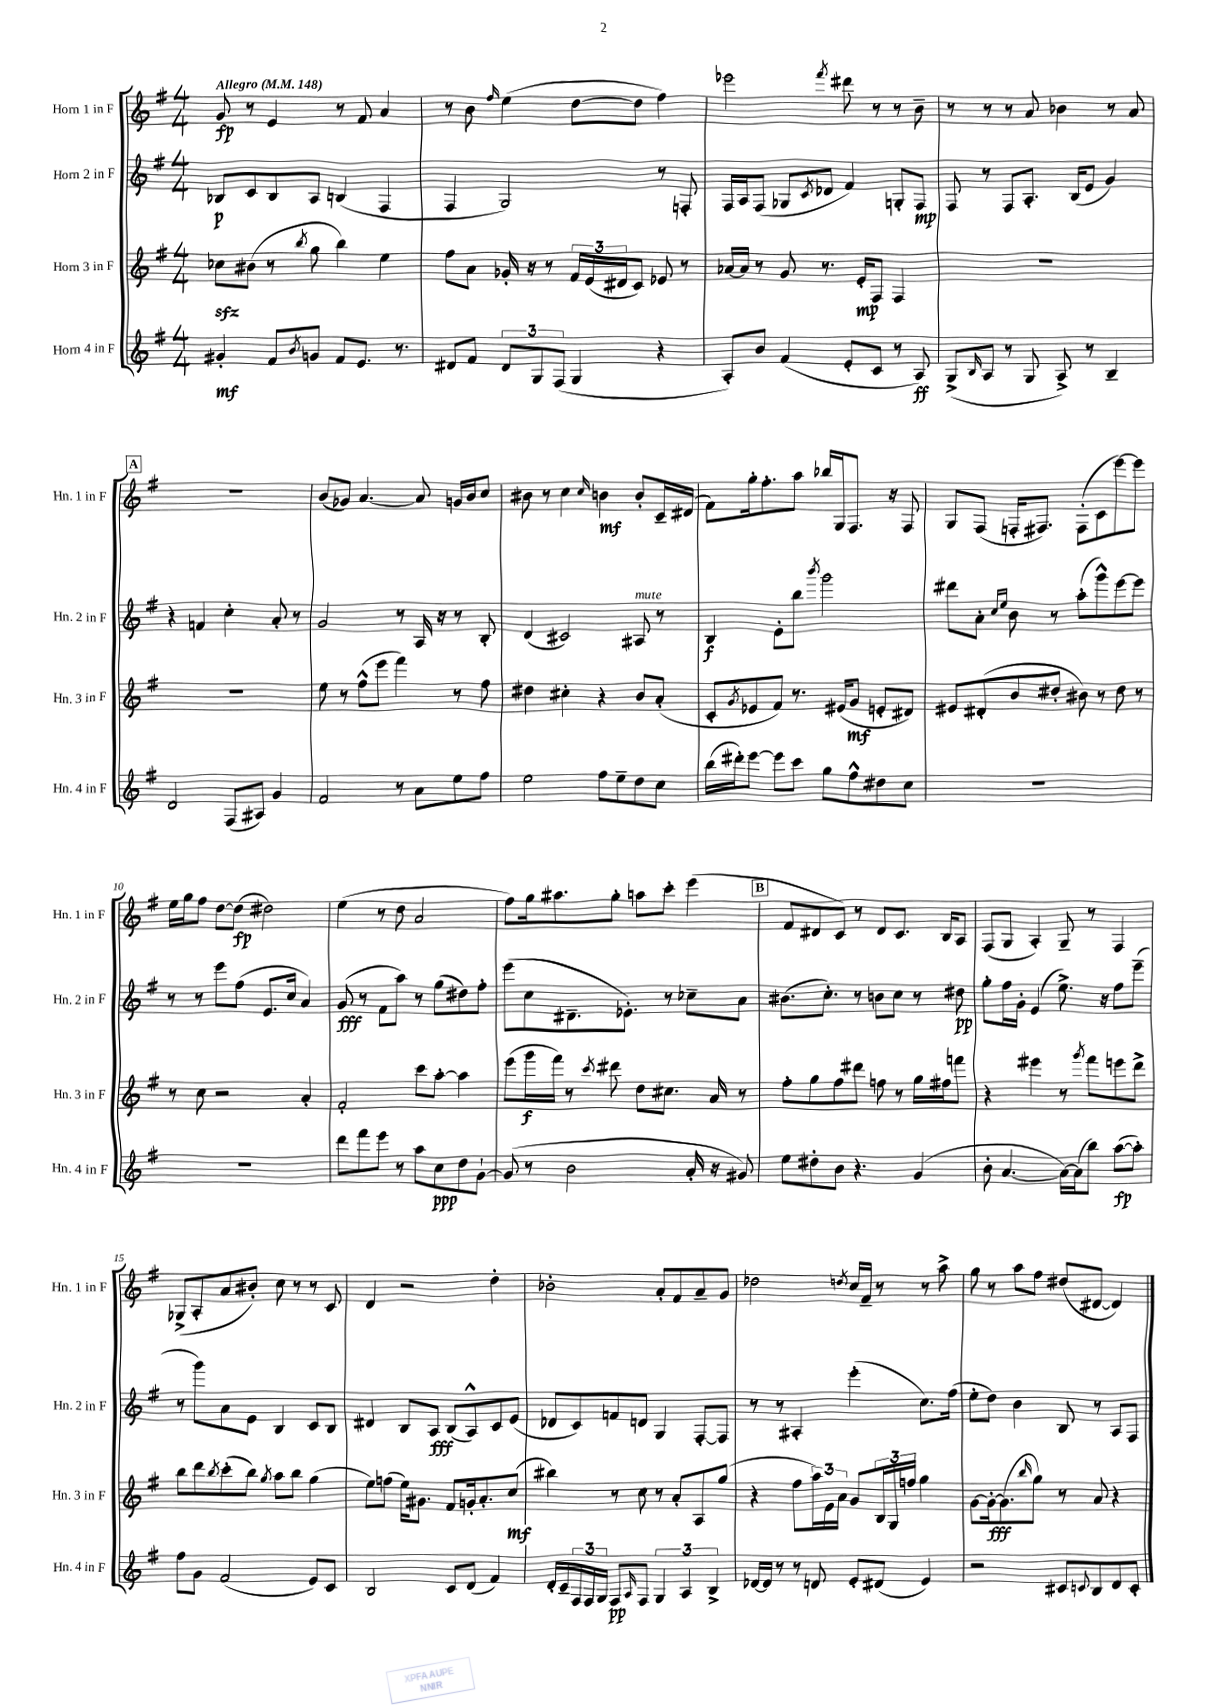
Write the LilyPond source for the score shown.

<<
\new StaffGroup <<
\new Staff = "s0" \with { instrumentName = "Horn 1 in F" shortInstrumentName = "Hn. 1 in F" } {
    \clef treble \key g \major \numericTimeSignature \time 4/4 \tempo "Allegro" 4 = 148
    g'8\fp r8 e'4 r8 fis'8 a'4 |
    r8 b'8 \grace { fis''16 } e''4( d''8~ d''8 fis''4) |
    ees'''2 \acciaccatura { fis'''8 } dis'''8 r8 r8 b'8-- |
    r8 r8 r8 a'8 bes'4 r8 a'8 |
    \mark \markup { \box "A" } R1 |
    b'8( ges'8) a'4.~ a'8 g'16 b'16 c''8 |
    bis'8 r8 c''4 \grace { c''16 } b'4\mf b'8-. c'16-- dis'16( |
    fis'8) g''16-. fis''8.-. a''8 bes''16 g16 fis8. r16 fis8 |
    g8 fis8( f16-. fis8.) fis8-.( c'8 e'''8~) e'''8 |
    e''16 g''16 fis''8 d''8~ d''8\fp( dis''2) |
    e''4( r8 d''8 a'2 |
    fis''8) g''16 ais''8. g''8-. a''8 c'''8-. e'''4( |
    \mark \markup { \box "B" } fis'8 dis'8 c'8) r8 dis'8 c'8. b16 a8 |
    fis8( g8 a4-.) g8-- r8 fis4 |
    ges8->( a8-. a'8 bis'8-.) c''8 r8 r8 c'8 |
    d'4 r2 d''4-. |
    bes'2-. a'8-. fis'8 a'8-- g'8 |
    des''2 \acciaccatura { d''8 } c''16 fis'16-- r8 r8 a''8-> |
    g''8 r8 a''8 fis''8 dis''8( dis'8~ dis'4) \bar "|." |
}
\new Staff = "s1" \with { instrumentName = "Horn 2 in F" shortInstrumentName = "Hn. 2 in F" } {
    \clef treble \key g \major \numericTimeSignature \time 4/4
    bes8\p c'8 bes8 a8 b4( fis4 |
    fis4 g2) r8 f8-. |
    fis16 a16 fis8( ges8 \acciaccatura { c'8 } des'8 fis'4) g8-. fis8\mp |
    fis8 r8 fis8 a8.-. b16( e'8 g'4) |
    \mark \markup { \box "A" } r4 f'4 c''4-. a'8-. r8 |
    g'2 r8 a16 r16 r8 b8-. |
    d'4( cis'2) ais8^\markup { \italic "mute" } r8 |
    b4\f e'8-. b''8 \acciaccatura { b'''8 } g'''2 |
    dis'''8 a'8-. \grace { c''16 e''16 } b'8 r8 a''8-.( g'''8-^) e'''8~ e'''8 |
    r8 r8 e'''8 fis''8( e'8. c''16 a'4) |
    g'8\fff( r8 fis'8 a''8) r8 g''8( dis''8) fis''8-. |
    e'''8( c''8 dis'8.-- ees'8.-.) r8 ces''8-- a'8 |
    \mark \markup { \box "B" } bis'8.( c''8.-.) r8 b'8 c''8 r8 dis''8\pp |
    g''8-. fis''16 g'16-. e'4( e''8.->) r16 fis''8 e'''8--( |
    r8 g'''8) a'8 e'8 b4 c'8 b8 |
    dis'4 b8 a8\fff b8( a8-^) c'8 e'8( |
    des'8 c'8) f'8 d'8 g4 fis8~-. fis8 |
    r8 r8 ais4-. e'''4-.( c''8.) fis''16( |
    e''8-. d''8) b'4 b8 r8 a8 fis8 \bar "|." |
}
\new Staff = "s2" \with { instrumentName = "Horn 3 in F" shortInstrumentName = "Hn. 3 in F" } {
    \clef treble \key g \major \numericTimeSignature \time 4/4
    ces''8\sfz bis'8( r8 \acciaccatura { b''8 } g''8 b''4) e''4 |
    fis''8 a'8 ges'16-. r16 r8 \tuplet 3/2 { fis'16 e'16( dis'16 } c'8) ees'8 r8 |
    aes'16~ aes'16 r8 g'8 r8. e'16-.\mp fis8 fis4 |
    R1 |
    \mark \markup { \box "A" } R1 |
    e''8 r8 fis''8-^( e'''8 fis'''4) r8 fis''8 |
    dis''4 cis''4-. r4 b'8 a'8-.( |
    c'8-. \acciaccatura { g'8 } ees'8 fis'8) r8. eis'16( g'8\mf e'8-. dis'8) |
    eis'8 dis'8-.( b'8 dis''8-. bis'8) r8 dis''8 r8 |
    r8 c''8 r2 a'4-. |
    fis'2-. c'''8 a''8~-. a''4 |
    e'''8( g'''16\f fis'''16) r8 \acciaccatura { c'''8 } dis'''8 d''8 cis''8. a'16 r8 |
    \mark \markup { \box "B" } fis''8-. g''8 fis''8 dis'''8 f''8 r8 g''16 fis''16 f'''8 |
    r4 eis'''4 r8 \acciaccatura { g'''8 } fis'''8 e'''8 d'''8-> |
    b''8 d'''8 \acciaccatura { b''8 } c'''8-.( b''8) \acciaccatura { g''8 } a''8 b''8 g''4( |
    e''8) f''8( e''16) gis'8. fis'8 g'16-. a'8.-. c''8\mf( |
    bis''4) r8 c''8 r8 a'8-. a8 g''8( |
    r4 fis''8 \tuplet 3/2 { a''16) e'16 a'16 } g'8 \tuplet 3/2 { b16 g16 f''16 } g''4 |
    g'8~ g'16~-.\fff g'8.( \grace { b''16 } g''8) r8 a'8 r4 \bar "|." |
}
\new Staff = "s3" \with { instrumentName = "Horn 4 in F" shortInstrumentName = "Hn. 4 in F" } {
    \clef treble \key g \major \numericTimeSignature \time 4/4
    gis'4-.\mf fis'8 \acciaccatura { b'8 } g'8 fis'8 e'8. r8. |
    dis'8 fis'8 \tuplet 3/2 { dis'8 g8 fis8( } g4 r4 |
    a8-.) b'8 fis'4( e'8-. c'8 r8 a8\ff) |
    g8->( \grace { b16 } a8 r8 g8 a8->) r8 b4-- |
    \mark \markup { \box "A" } d'2 fis8( ais8) g'4 |
    fis'2 r8 a'8 e''8 fis''8 |
    e''2 fis''8 e''8-- d''8 c''8 |
    b''16( dis'''16-.) e'''8~ e'''8 c'''8 g''8 fis''8-^ dis''8 c''8 |
    R1 |
    R1 |
    d'''8 fis'''8 e'''8 r8 a''8 c''8\ppp d''8 g'8~-! |
    g'8( r8 b'2 a'16-. r16 gis'8) |
    \mark \markup { \box "B" } e''8 dis''8-. b'8 r4. g'4( |
    b'8-. a'4.~ a'16~) a'16( b''8) a''8~\fp( a''8-.) |
    fis''8 g'8 fis'2( e'8) c'8 |
    b2 c'8 d'8( fis'4) |
    d'16-. c'16-- \tuplet 3/2 { fis16 fis16 g16 } fis8\pp \grace { a16 } fis8 \tuplet 3/2 { g4 a4 b4-> } |
    des'16~ des'16 r8 r8 d'8 e'8-. dis'8( e'4) |
    r2 cis'8 \appoggiatura { c'8 } b8 d'8 c'8-. \bar "|." |
}
>>
>>
